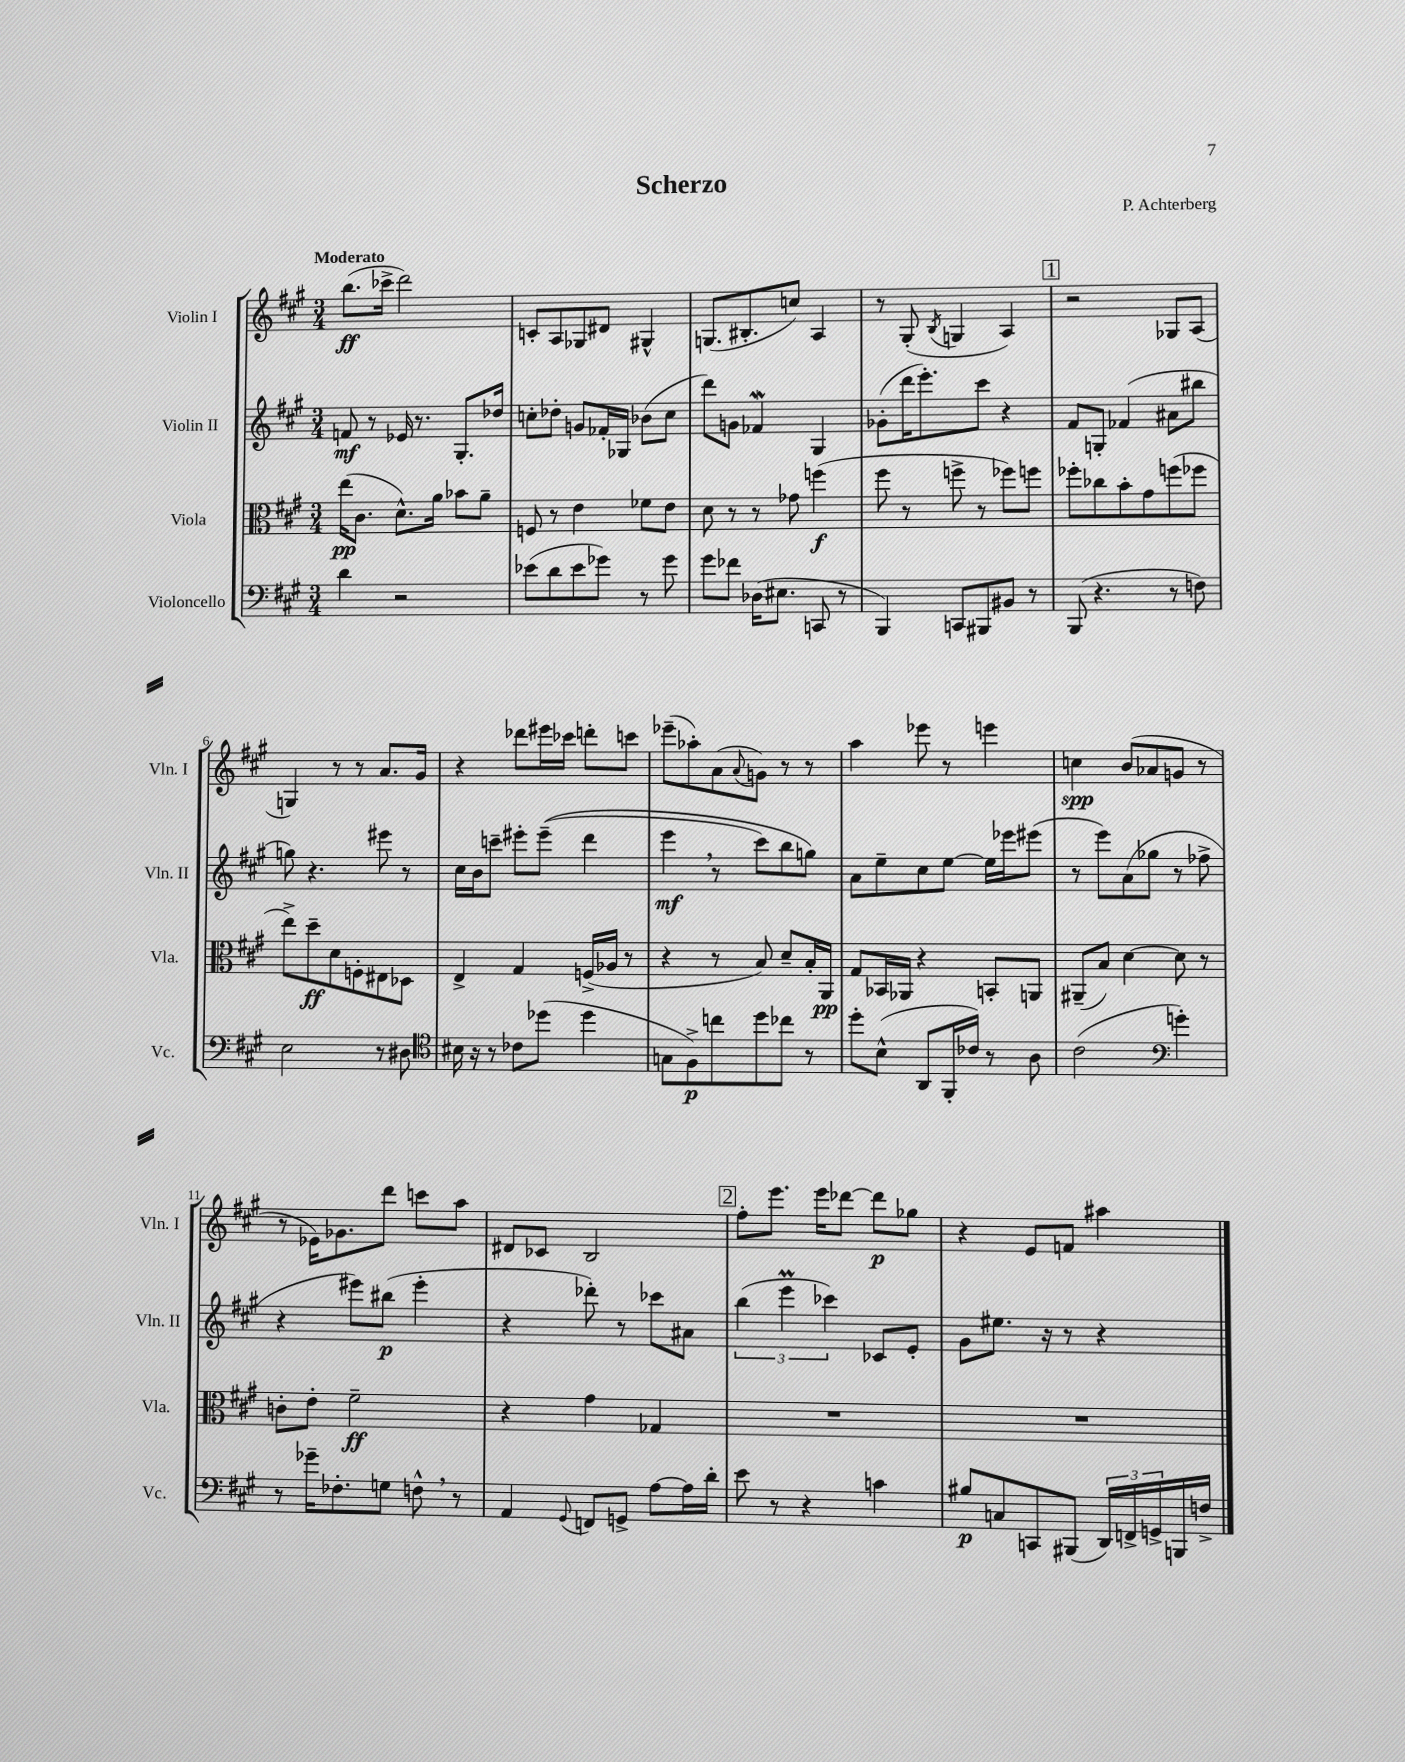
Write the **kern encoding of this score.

**kern	**kern	**kern	**kern
*staff4	*staff3	*staff2	*staff1
*clefF4	*clefC3	*clefG2	*clefG2
*k[f#c#g#]	*k[f#c#g#]	*k[f#c#g#]	*k[f#c#g#]
*M3/4	*M3/4	*M3/4	*M3/4
4d\	(16ee\LK	8f/	(8.bb\L
.	8.c#\J	.	.
.	.	8r	.
.	.	.	16ccc-^\Jk
2r	8.d^^\L)	16e-/	2ddd\)
.	.	8.r	.
.	16a\Jk	.	.
.	8b-\L	8.G#'/L	.
.	8a~\J	.	.
.	.	16dd-/Jk	.
=	=	=	=
(8e-\L	8F/	8cc'\L	8c'/L
8d\	8r	8dd-'\J	8A/
8e-\	4e\	8g/L	8G-/
8g-\J)	.	16f-'/L	8d#/J
.	.	16G-/JJ	.
8r	8f-\L	(8b-\L	4G#^^/
8g-\	8e\J	8cc\J	.
=	=	=	=
8g#\L	8d\	8ddd\L)	(8.G/L
8f-\J	8r	8g\J	.
.	.	.	8.B#'/
(16D-\LK	8r	4f-/	.
8.E#\J	.	.	.
.	8g-\	.	8cc/J)
8CC/	(4ff\	4G#/	4A/
8r	.	.	.
=	=	=	=
4BBB/)	8ff#\	(8g-'\L	8r
.	8r	16ddd\K	(8G#'/
.	.	8.eee'\)	.
.	.	.	8qB/
8CC/L	8ff^\	.	4G/
8BBB#/	8r	8ccc#\J	.
8BB#/J	8ff-\L)	4r	4A/)
8r	8ff\J	.	.
=	=	=	=
(8BBB/	8ff-'\L	8f#/L	2r
4.r	8cc-\	8G'/J	.
.	8b'\	(4f-/	.
.	8g#\	.	.
8r	(8ff\	8a#\L	8G-/L
8F\)	8ff-\J	8bb#\J	(8A/J
=	=	=	=
2E\	8ee^\L)	8gg\)	4G/)
.	8dd~\	4.r	.
.	8d\	.	8r
.	8F'\	.	8r
8r	8E#\	8eee#\	8.a/L
8D#\	8D-\J	8r	.
.	.	.	16g#/Jk
=	=	=	=
*clefC4	*	*	*
16B#\	4E^/	16cc#\LL	4r
16r	.	16b\J	.
8r	.	8ccc~\J	.
8c-\L	4G#/	8eee#'\L	8ddd-\L
(8dd-\J	.	&((8eee#~\J	16eee#\L
.	.	.	16ccc-\JJ
4dd-\	(16F^/LL	4ddd\	8ddd'\L
.	16A-/JJ	.	.
.	8r	.	8ccc\J
=	=	=	=
8G\L	4r	4eee\	(8eee-~\L
8F#^\)	.	.	8aa-'\)
8cc\	8r	8r	(8a\
.	.	.	8qqa/
8dd\	8B/)	8ccc#\L)	8g\J)
8cc-\J	8d~/L	8bb\	8r
8r	16B'/L	8gg\J&)	8r
.	16AA/JJ	.	.
=	=	=	=
8dd'\L	8G#/L	8a\L	4aa\
(8B^^\J	16BB-/L	8ee~\	.
.	16AA-/JJ	.	.
8AA/L	4r	8cc#\	8eee-\
16FF#'/L	.	[8ee\J	8r
16c-/JJ)	.	.	.
8r	8BB'/L	16ee\]LL	4eee\
.	.	16eee-\J	.
8A\	8AA/J	(8eee#\J	.
=	=	=	=
(2c#\	(8AA#~/L	8r	4cc\
.	8B/J)	8eee\L)	.
.	[4d\	(8a\	(8b/L
.	.	8gg-\J	8a-/
*clefF4	*	*	*
4g'\)	8d\]	8r	8g/J
.	8r	8ff-^\	8r
=	=	=	=
8r	8c'\L	4r	8r
16g-~\LK	8e'\J	.	16e-\LK)
8.F-'\	.	.	8.g-\
.	2f#~\	8eee#\L)	.
8G\J	.	(8bb#\J	8ddd\J
8F^^\	.	4eee#'\	8ccc\L
8r	.	.	8aa\J
=	=	=	=
4AA/	4r	4r	8d#/L
.	.	.	8c-/J
8qqGG#/	.	.	.
8FF/L	4g#\	8ddd-'\)	2B/
8GG^/J	.	8r	.
[8A\L	4G-/	8ccc-\L	.
16A\]L	.	8a#\J	.
16d'\JJ	.	.	.
=	=	=	=
8e\	2.r	(6bb\	8ff#'\L
8r	.	.	8.eee\J
.	.	6eee\	.
4r	.	.	.
.	.	.	16eee\LK
.	.	6ccc-\)	.
.	.	.	[8ddd-\J
4c\	.	8c-/L	8ddd-\]L
.	.	8e'/J	8gg-\J
=	=	=	=
8B#/L	2.r	8g#\L	4r
8C/	.	8.ee#\J	.
8CC/	.	.	8e/L
.	.	16r	.
(8BBB#/J	.	8r	8f/J
24DD/LL)	.	4r	4aa#\
24FF^/	.	.	.
24GG^/	.	.	.
16BBB/	.	.	.
16F^/JJ	.	.	.
==	==	==	==
*-	*-	*-	*-
